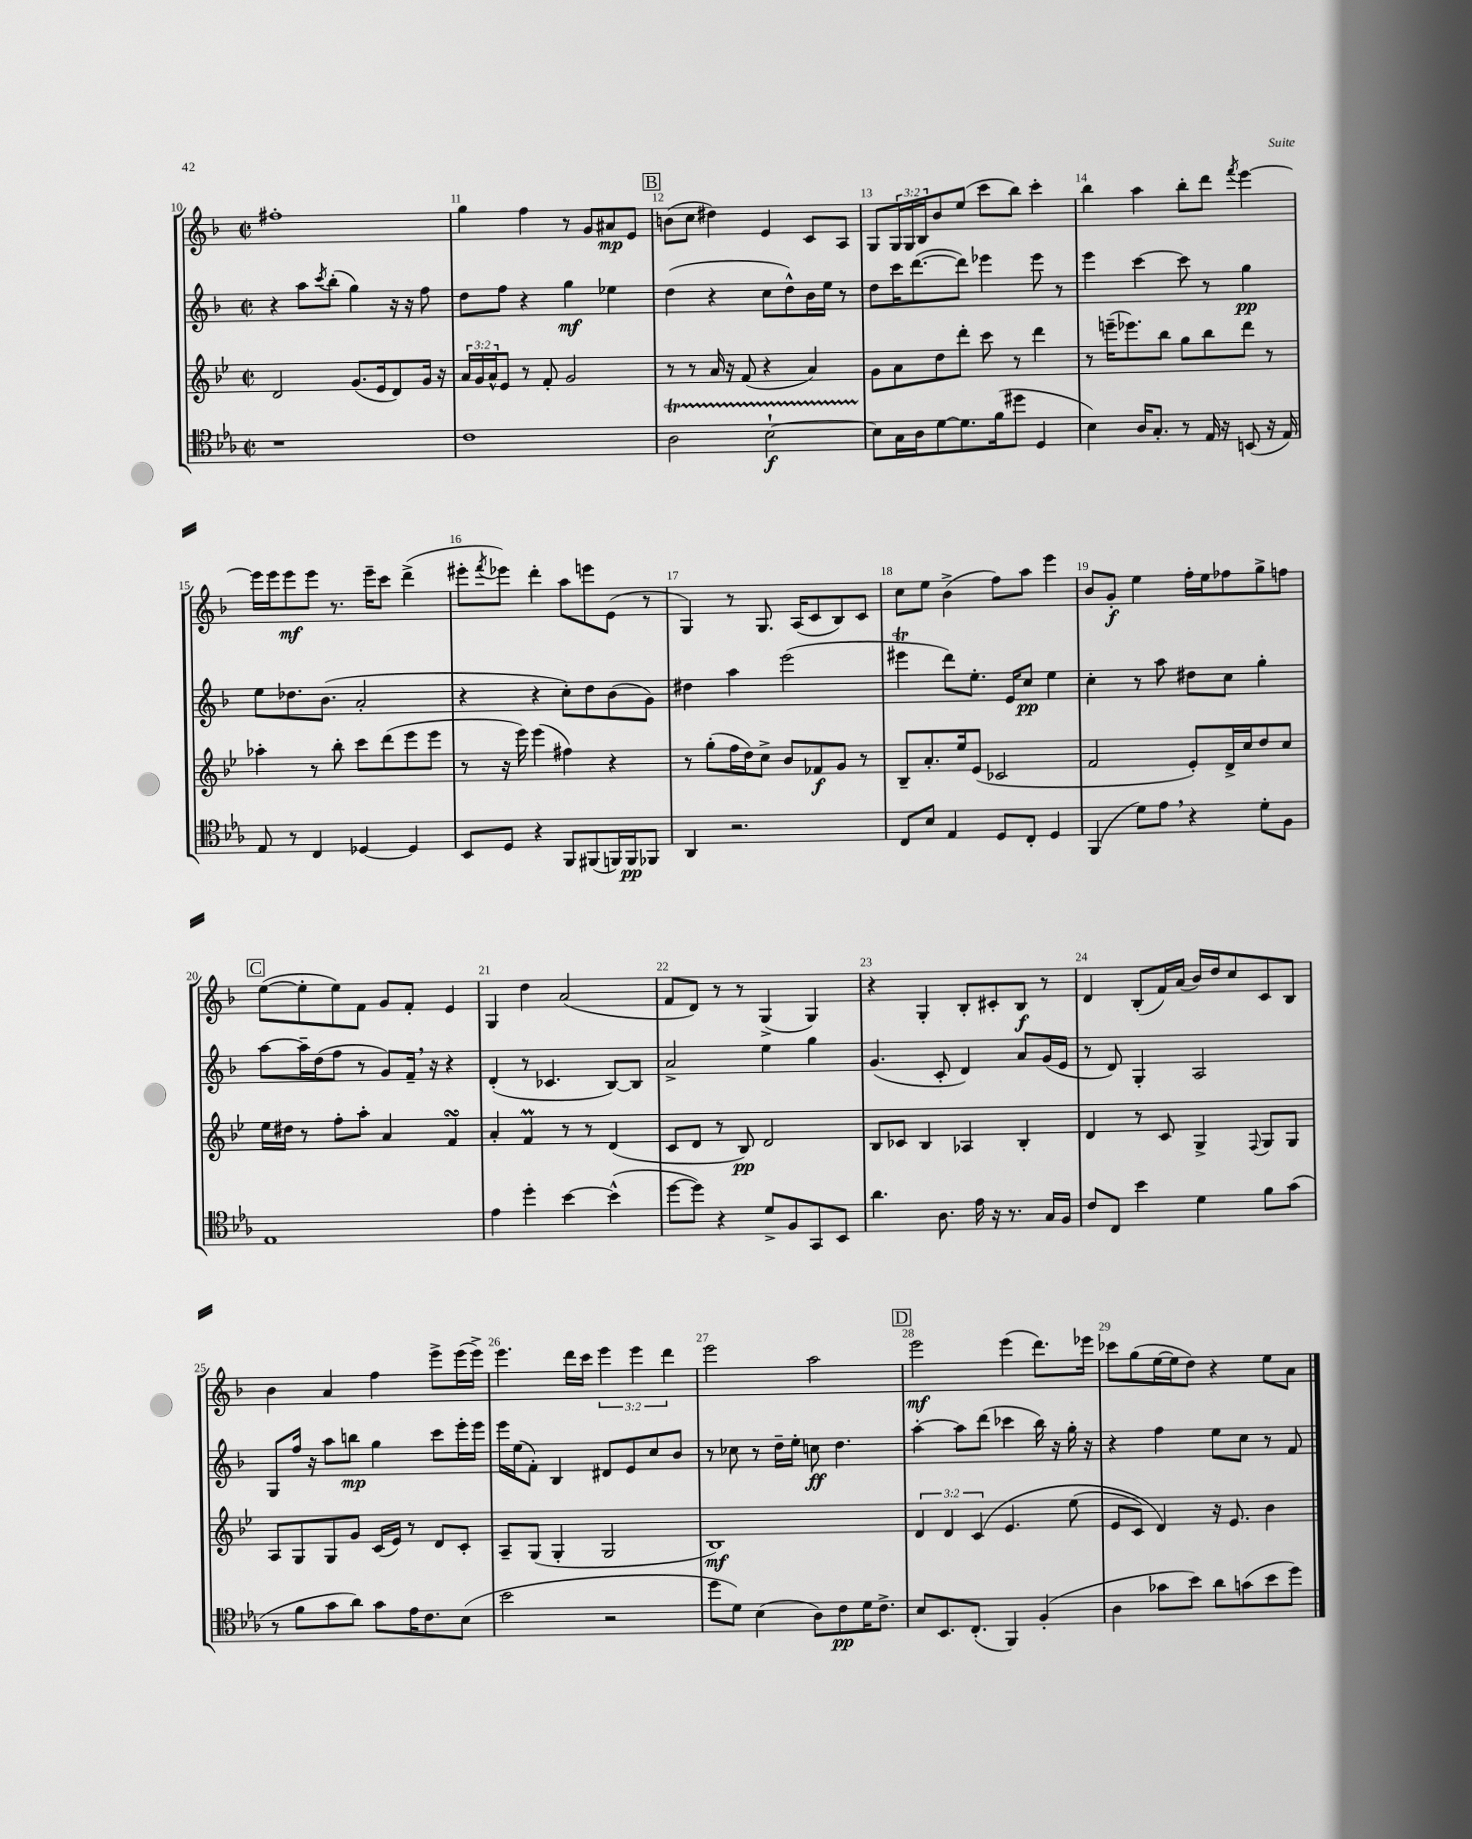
<<
\new StaffGroup <<
\new Staff = "s0" {
    \clef treble \key f \major \defaultTimeSignature \time 2/2 \override Staff.TupletNumber.text = #tuplet-number::calc-fraction-text
    fis''1-. |
    g''4 f''4 r8 g'8 ais'8\mp e'8 |
    \mark \markup { \box "B" } b'8( c''8 dis''4) e'4 c'8 a8 |
    g8 \tuplet 3/2 { g16 g16 bes16 } bes'8 e''8( c'''8 bes''8) c'''4-. |
    bes''4 a''4 bes''8-. d'''8 \acciaccatura { f'''8 } e'''4~ |
    e'''16 e'''16 e'''8\mf e'''8 r8. e'''16-- c'''8 d'''4->( |
    eis'''8-. \acciaccatura { f'''8 } ees'''8) d'''4-. a''8 e'''8 e'8( r8 |
    g4) r8 g8. a16( c'8 bes8) c'8 |
    c''8 e''8 bes'4->( f''8) a''8 e'''4 |
    bes'8 g'8-.\f e''4 f''16-. e''16 fes''8 g''8-> f''8 |
    \mark \markup { \box "C" } e''8~( e''8-. e''8) f'8 g'8 f'8-. e'4 |
    g4 d''4 a'2( |
    f'8 d'8) r8 r8 g4->( g4) |
    r4 g4-. bes8-. cis'8-. bes8\f r8 |
    d'4 bes8-.( f'16) a'16( bes'16) d''16 c''8 c'8 bes8 |
    bes'4 a'4 f''4 e'''8-> e'''16( e'''16->) |
    e'''4. d'''16 c'''16 \tuplet 3/2 { e'''4 e'''4 d'''4 } |
    e'''2 a''2 |
    \mark \markup { \box "D" } e'''2\mf e'''4( d'''8.) ees'''16 |
    ces'''8 g''8( e''16~ e''16 d''8) r4 e''8 a'8 \bar "|." |
}
\new Staff = "s1" {
    \clef treble \key f \major \defaultTimeSignature \time 2/2
    r4 a''8 \acciaccatura { c'''8 } bes''8-.( g''4) r16 r16 f''8 |
    d''8 f''8 r4 g''4\mf ees''4 |
    \mark \markup { \box "B" } d''4( r4 c''8 d''8-^) bes'16 e''16 r8 |
    d''8 c'''16 d'''8.~( d'''8) ees'''4 ees'''8 r8 |
    e'''4 c'''4~ c'''8 r8 g''4\pp |
    e''8 des''8. bes'8.( a'2-. |
    r4 r4 c''8-.) d''8 bes'8( g'8) |
    dis''4 a''4 e'''2( |
    eis'''4\trill d'''8) e''8.-. e'16 c''8\pp e''4 |
    c''4-. r8 a''8 dis''8 c''8 g''4-. |
    \mark \markup { \box "C" } a''8~ a''16-- d''16( f''8 r8 g'8) f'16-- \breathe r16 r4 |
    d'4-.( r8 ces'4. bes8~) bes8 |
    a'2-> e''4 g''4 |
    g'4.( c'8-. d'4) a'8 g'16( e'16 |
    r8 d'8) g4-. a2 |
    g8 f''16 r16 a''8 b''8\mp g''4 c'''8 e'''16-. e'''16 |
    e'''16 e''16( f'8-.) bes4 dis'8 e'8 c''8 bes'8 |
    r8 ces''8 r8 d''16-- e''16-. c''8\ff d''4. |
    \mark \markup { \box "D" } a''4~-. a''8 d'''8( ces'''4 bes''16) r16 g''16-. r16 |
    r4 f''4 e''8 c''8 r8 f'8 \bar "|." |
}
\new Staff = "s2" {
    \clef treble \key bes \major \defaultTimeSignature \time 2/2 \override Staff.TupletNumber.text = #tuplet-number::calc-fraction-text
    d'2 g'8.( ees'16 d'8) g'16 r16 |
    \tuplet 3/2 { a'16 g'16 a'16-^ } ees'8 r8 f'8-. g'2 |
    \mark \markup { \box "B" } r8 r8 a'16 r16 f'8( r4 a'4) |
    g'8 a'8 d''8 d'''8-. c'''8 r8 d'''4 |
    r8 e'''16--( ees'''8.) bes''8 g''8 bes''8 d'''8 r8 |
    aes''4-. r8 bes''8-. c'''8 d'''8( ees'''8 ees'''8 |
    r8 r16 ees'''16) ees'''4( fis''4) r4 |
    r8 g''8-.( f''16 d''16) c''8-> bes'8 fes'8\f g'8 r8 |
    bes8-- a'8.-. ees''16 ees'8( ces'2 |
    f'2 ees'8-.) d'16-> c''16 d''8 c''8 |
    \mark \markup { \box "C" } ees''16 dis''16 r8 f''8-. a''8-. a'4 f'4\turn |
    a'4-. f'4\prall r8 r8 d'4( |
    c'8 d'8 r8 bes8\pp) d'2 |
    bes8 ces'8 bes4 aes4 bes4-. |
    d'4 r8 c'8 g4-> \appoggiatura { f8 } g8 g8 |
    a8 g8 g8 g'8 c'16( ees'16) r8 d'8 c'8-. |
    a8-- g8( g4-. g2 |
    bes1\mf) |
    \mark \markup { \box "D" } \tuplet 3/2 { d'4 d'4 c'4\( } ees'4. ees''8( |
    ees'8 c'8) d'4\) r16 ees'8. bes'4 \bar "|." |
}
\new Staff = "s3" {
    \clef tenor \key ees \major \defaultTimeSignature \time 2/2
    r1 |
    c'1 |
    \mark \markup { \box "B" } aes2\startTrillSpan bes2~-!\f |
    bes8\stopTrillSpan g16 aes16 d'8~ d'8. f'16( dis''8 d4 |
    bes4) aes16 g8.-. r8 ees16 r16 b,8( r16 ees16) |
    ees8 r8 c4 des4~ des4 |
    bes,8 d8 r4 f,8 fis,8( f,16) f,16\pp fes,8 |
    aes,4 r2. |
    c8 bes8 ees4 d8 c8-. d4 |
    f,4( d'8) ees'8 \breathe r4 d'8-. f8 |
    \mark \markup { \box "C" } ees1 |
    ees'4 d''4-. bes'4~ bes'4-^( |
    d''8~ d''8) r4 d'8-> f8 g,8 bes,8 |
    aes'4. aes8. ees'16 r16 r8. g16 f16 |
    c'8 c8 bes'4 d'4 f'8 g'8( |
    r8 f'8 g'8 aes'8) g'8 ees'16 c'8. bes8( |
    bes'2 r2 |
    d''8 d'8) bes4( aes8) c'8\pp d'16 c'8.-> |
    \mark \markup { \box "D" } bes8 bes,8. c8.-.( f,4) f4-.( |
    aes4 ges'8 bes'8) aes'8 g'8( bes'8 d''8) \bar "|." |
}
>>
>>
\layout { \context { \Score currentBarNumber = #10 \override BarNumber.break-visibility = ##(#f #t #t) barNumberVisibility = #all-bar-numbers-visible } }
